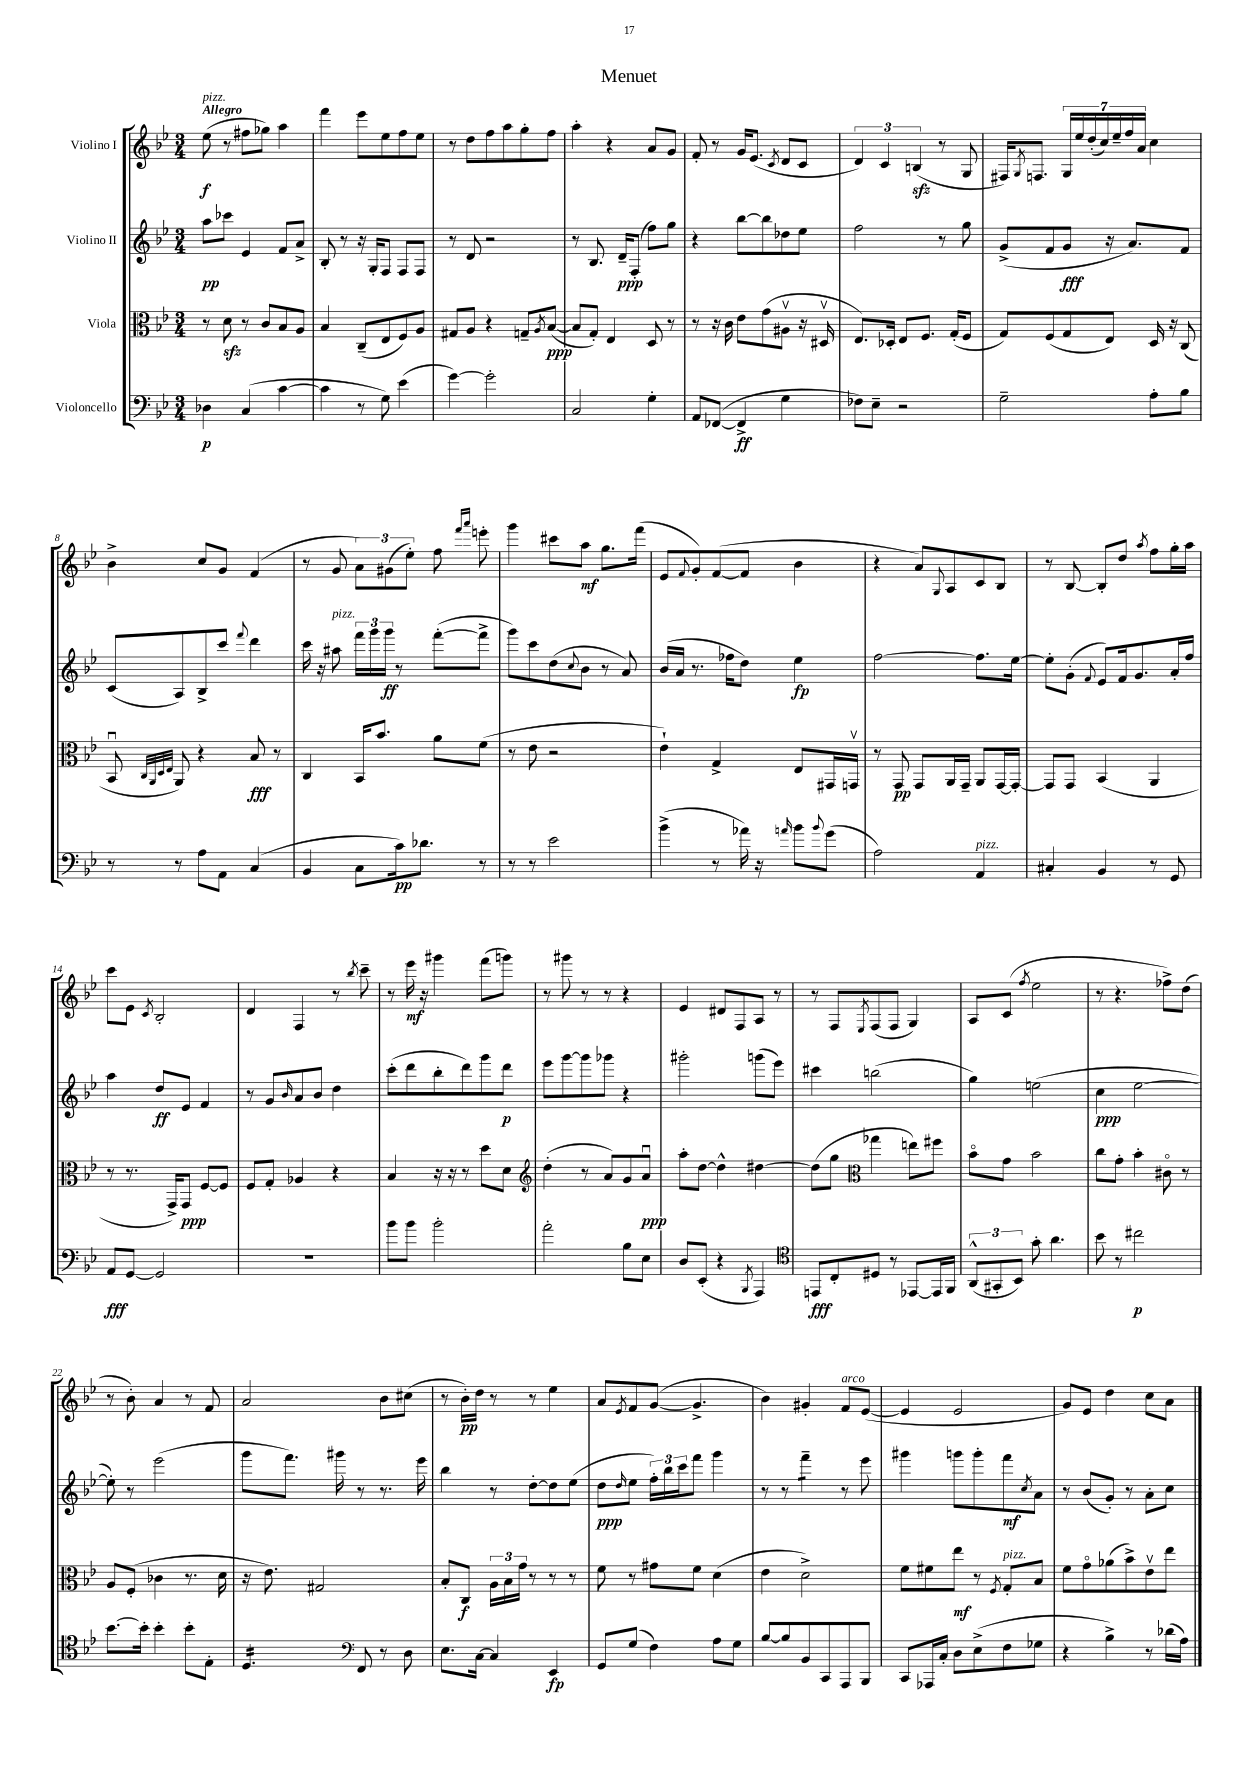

**kern	**kern	**kern	**kern
*staff4	*staff3	*staff2	*staff1
*clefF4	*clefC3	*clefG2	*clefG2
*k[b-e-]	*k[b-e-]	*k[b-e-]	*k[b-e-]
*M3/4	*M3/4	*M3/4	*M3/4
4D-	8r	8aa	(8ee-
.	8d	8ccc-	8r
(4C	8r	4e-	8ff#
.	8c	.	8gg-)
[4c	8B-	8f	4aa
.	8A	8a^	.
=	=	=	=
4c]	4B-	8B-'	4fff
.	.	8r	.
8r	(8C~	16r	8eee-
.	.	16G'	.
8G)	8E-	8F	8ee-
(4e-	8F)	8F	8ff
.	8A	8F	8ee-
=	=	=	=
[4g)	8G#	8r	8r
.	8A	8d	8dd
2g']	4r	2r	8ff
.	.	.	8aa
.	8G~	.	8gg'
.	8qA	.	.
.	([8B-	.	8ff
=	=	=	=
2C	8B-]	8r	4aa'
.	8G')	8.B-	.
.	4E-	.	4r
.	.	16d~	.
.	.	(8F'	.
4G'	8D	8ff)	8a
.	8r	8gg	8g
=	=	=	=
8AA	8r	4r	8f'
([8FF-	16r	.	8r
.	16c	.	.
4FF-^]	8e-	[8bb-	16g
.	.	.	(8.e-
.	(8g	8bb-]	.
.	.	.	8qc
4G	8A#v	8dd-	8d
.	16r	8ee-	8c
.	16D#v	.	.
=	=	=	=
8F-)	8.E-)	2ff	6d)
8E-~	.	.	.
.	.	.	6c
.	16D-'	.	.
2r	8E-	.	.
.	.	.	(6B
.	8.F	.	.
.	.	8r	8r
.	(16G'	.	.
.	8F	8gg	8G
=	=	=	=
2G~	8G)	(8g^	16F#)
.	.	.	8qG
.	.	.	8.F
.	(8F	8f	.
.	8G	8g	28G
.	.	.	28ee-
.	.	.	(28dd'
.	.	.	28cc)
.	8E-)	16r	.
.	.	.	28ee-~
.	.	.	28ff
.	.	8.a)	.
.	.	.	28a
8A'	16D	.	4cc
.	16r	.	.
8B-	(8C	8f	.
=	=	=	=
8r	8BB-u	(8c	4b-^
.	32qqC	.	.
.	32qqAA	.	.
.	32qqD	.	.
.	32qqE-	.	.
8r	8AA)	8A)	.
8A	4r	8B-^	8cc
8AA	.	8ccc	8g
.	.	8qqfff	.
(4C	8B-	4ddd	(4f
.	8r	.	.
=	=	=	=
4BB-	4C	16ccc	8r
.	.	16r	.
.	.	8aa#	8g
8C	16BB-	24fff	12a)
.	.	24ggg	.
.	8.b-	.	.
.	.	24ggg	(12g#
16c)	.	8r	.
.	.	.	12ee-')
8.d-	.	.	.
.	8a	([8fff'	8ff
.	.	.	16qqfff
.	.	.	16qqaaa
8r	(8f	8fff^]	8eee'
=	=	=	=
8r	8r	8ggg)	4ggg
8r	8e-	8ccc	.
2e-	2r	(8dd	8ccc#
.	.	8qqcc	.
.	.	8b-	8aa
.	.	8r	8.gg
.	.	8a)	.
.	.	.	(16fff
=	=	=	=
(4b-^	4e-`)	(16b-	8e-
.	.	16a	.
.	.	.	8qqf
.	.	8.r	8g')
8r	4G^	.	([8f
.	.	16ff-	.
16a-)	.	8dd)	8f]
16r	.	.	.
16qqa	.	.	.
8b-	8E-	4ee-	4b-
8qqb-	.	.	.
(8g	16GG#	.	.
.	16GGv	.	.
=	=	=	=
2A)	8r	[2ff	4r
.	8GG	.	.
.	8GG	.	8a)
.	.	.	8qqG
.	16AA	.	8A
.	16GG~	.	.
4AA	8AA	8.ff]	8c
.	[16GG	.	8B-
.	16GG'_	[16ee-	.
=	=	=	=
4C#'	8GG]	8ee-']	8r
.	8GG	(8g'	[8B-
.	.	8qqf	.
4BB-	(4BB-	8e-)	8B-']
.	.	16f	8dd
.	.	8.g	.
.	.	.	8qaa
8r	4AA	.	8ff
8GG	.	16a'	16gg'
.	.	16ff	16aa
=	=	=	=
8AA	8r	4aa	8ccc
[8GG	8.r	.	8e-
.	.	.	8qc
2GG]	.	8dd	2B-'
.	16GG^)	.	.
.	8GG	8e-	.
.	[8F	4f	.
.	8F]	.	.
=	=	=	=
2.r	8F	8r	4d
.	8G'	8g	.
.	.	16qqb-	.
.	4A-	8a	4F
.	.	8b-	.
.	4r	4dd	8r
.	.	.	8qbb-
.	.	.	8ccc~
=	=	=	=
8b-	4B-	(8ccc'	8r
8b-	.	8ddd	16eee-
.	.	.	16r
2b-'	16r	8bb-'	4ggg#
.	16r	.	.
.	8r	8ddd)	.
.	8dd	8ggg	(8fff
.	8d	8ddd	8ggg)
=	=	=	=
*	*clefG2	*	*
2a'	(4dd'	8eee-	8r
.	.	[8ggg	8ggg#
.	8r	8ggg]	8r
.	8a)	8ggg-	8r
8B-	8g	4r	4r
8E-	8au	.	.
=	=	=	=
8D	8aa'	2ggg#'	4e-
(8EE-'	[8dd	.	.
4r	4dd^^]	.	8d#
.	.	.	8F
8qBBB-	.	.	.
4AAA)	[4dd#	(8ggg	8A
.	.	8eee-)	8r
=	=	=	=
*clefC4	*	*	*
8EE	(8dd#]	4ccc#	8r
8C'	8gg	.	8F
*	*clefC3	*	*
.	.	.	8qE-
8D#	4gg-	(2bb	(8F
8r	.	.	8F
[8EE-	8ee)	.	4G)
16EE-]	8ff#	.	.
16FF	.	.	.
=	=	=	=
(12AA^^	8b-o	4gg)	8A
12GG#'	.	.	.
.	8g	.	(8c
12BB-)	.	.	.
.	.	.	8qff
8g'	2b-	(2ee	2ee-
4.a	.	.	.
=	=	=	=
8b-	8cc	4cc	8r
8r	8g'	.	4.r
2cc#	4b-'	[2ee-	.
.	8c#o	.	8ff-^)
.	8r	.	(8dd
=	=	=	=
[8.b-	8A	8ee-'])	8r
.	(8F'	8r	8b-')
16b-']	.	.	.
4b-'	4c-	(2eee-	4a
8b-'	8.r	.	8r
8E-'	.	.	8f
.	16d	.	.
=	=	=	=
4.D	16r	8ggg	2a
.	8.e-)	.	.
.	.	8.fff)	.
.	2G#	.	.
.	.	16ggg#	.
*clefF4	*	*	*
8FF	.	8r	.
8r	.	8.r	8b-
8D	.	.	(8cc#
.	.	16eee-	.
=	=	=	=
8.E-	8B-'	4bb-	8r
.	8C	.	16b-')
[16C	.	.	16dd
4C]	24A	8r	8r
.	24B-	.	.
.	24g	.	.
.	8r	[8dd'	8r
4EE-	8r	8dd]	4ee-
.	8r	(8ee-	.
=	=	=	=
8GG	8f	8dd	8a
.	.	16qqdd	8qe-
(8G	8r	8ee-	8f
4F)	8g#	24ff')	([8g
.	.	24bb-	.
.	.	24ccc	.
.	8f	8fff	4.g^]
8A	(4d	4ggg	.
8G	.	.	.
=	=	=	=
[8B-	4e-	8r	4b-)
8B-]	.	8r	.
8BB-	2d^)	4fff~	4g#'
8CC	.	.	.
8AAA	.	8r	8f
8BBB-	.	8eee-	([8e-
=	=	=	=
8CC	8f	4ggg#	4e-]
16AAA-	8f#	.	.
16C'	.	.	.
8D	8ee-	8ggg	2e-
(8E-^	8r	8ggg'	.
.	8qF	.	.
8F	8G'	8fff	.
.	.	8qcc	.
8G-	8B-	8a	.
=	=	=	=
4r	8f	8r	8g)
.	8go	(8b-	8e-
4B-^)	(8a-	8g')	4dd
.	8b-^)	8r	.
8r	8e-v	8a'	8cc
(16d-	8ee-	8cc	8a
16A)	.	.	.
==	==	==	==
*-	*-	*-	*-
